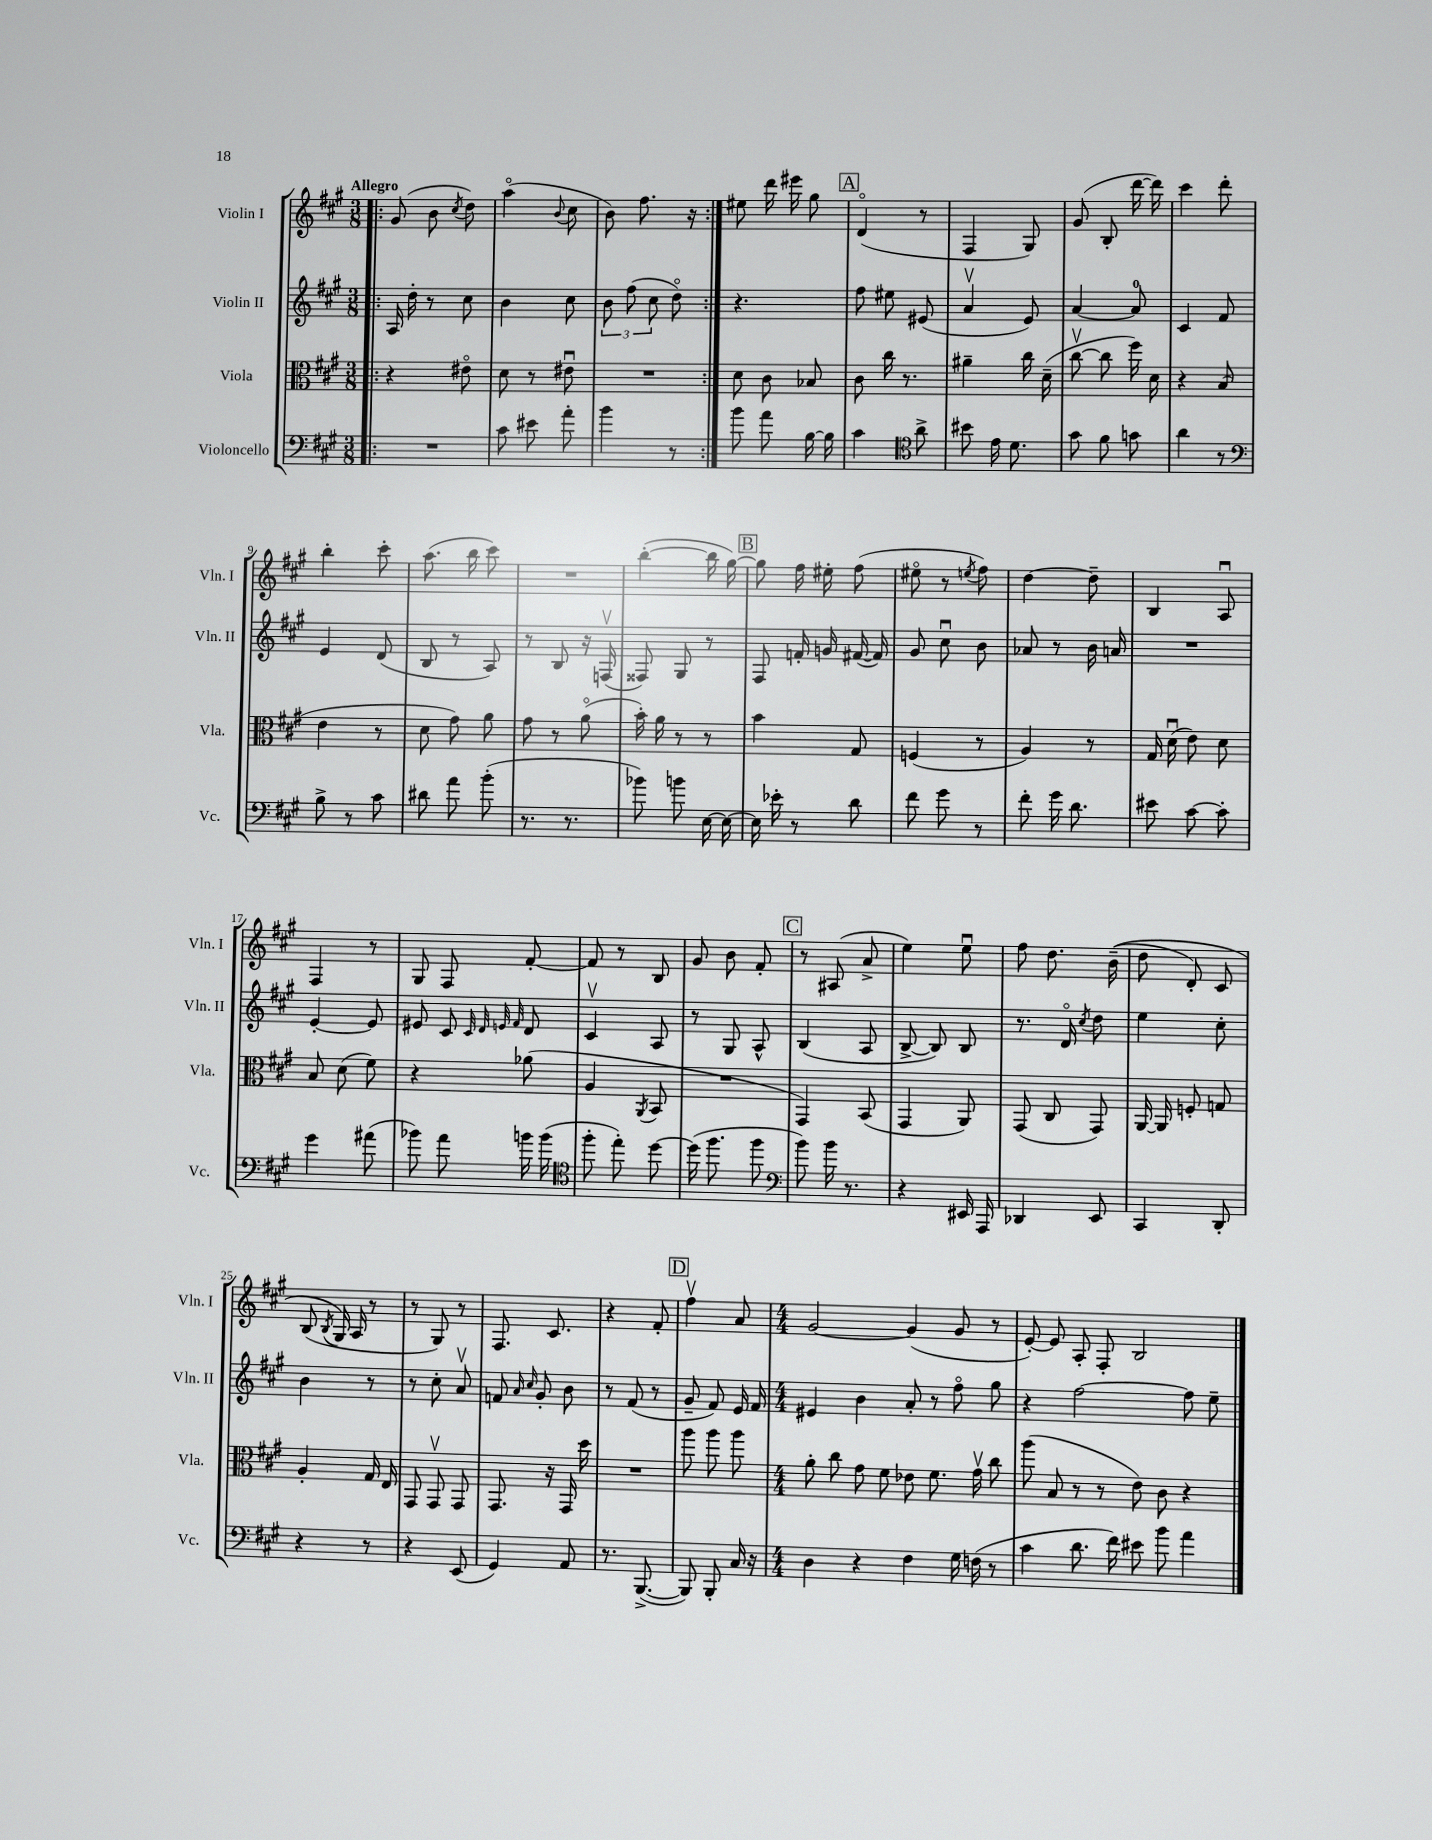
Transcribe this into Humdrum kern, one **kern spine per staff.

**kern	**kern	**kern	**kern
*staff4	*staff3	*staff2	*staff1
*clefF4	*clefC3	*clefG2	*clefG2
*k[f#c#g#]	*k[f#c#g#]	*k[f#c#g#]	*k[f#c#g#]
*M3/8	*M3/8	*M3/8	*M3/8
=!|:	=!|:	=!|:	=!|:
4.r	4r	16A	(8g#
.	.	16dd'	.
.	.	8r	8b
.	.	.	8qcc#
.	8e#o	8cc#	8dd)
=	=	=	=
8c#	8d	4b	(4aao
8e#	8r	.	.
.	.	.	8qqb
8a'	8e#u	8cc#	8cc#
=	=	=	=
4b	4.r	12b	8b)
.	.	(12ff#	.
.	.	.	8.ff#
.	.	12cc#	.
8r	.	8ddo)	.
.	.	.	16r
=:|!	=:|!	=:|!	=:|!
8b	8d	4.r	8ee#
8a	8c#	.	16ddd
.	.	.	16eee#
[16B	8B-	.	8gg#
16B]	.	.	.
=	=	=	=
4c#	8c#	8ff#	(4do
.	16cc#	8ee#	.
.	8.r	.	.
*clefC4	*	*	*
8a^	.	(8e#	8r
=	=	=	=
8b#	4a#~	4av	4F#
16e	.	.	.
8.d	.	.	.
.	16cc#	8e)	8G#)
.	(16d~	.	.
=	=	=	=
8g#	[8cc#v	[4a	(8g#
8f#	8cc#]	.	8B'
8g	16ff#)	8a]	[16ddd
.	16d	.	16ddd])
=	=	=	=
4a	4r	4c#	4ccc#
8r	(8B	8f#	8ddd'
=	=	=	=
*clefF4	*	*	*
8B^	4e	4e	4bb'
8r	.	.	.
8c#	8r	(8d	8ccc#'
=	=	=	=
8d#	8d	8B	(8.aa
8a	8g#)	8r	.
.	.	.	16bb
(8b'	8a	8A)	8ccc#)
=	=	=	=
8.r	8g#	8r	4.r
.	8r	8B	.
8.r	.	.	.
.	(8ao	16r	.
.	.	(16Fv	.
=	=	=	=
8b-)	16b')	8F##)	([4bb'
.	16a	.	.
8b	8r	8G#	.
[16E	8r	8r	16bb]
16E_	.	.	[16gg#)
=	=	=	=
16E]	4b	8F#	8gg#]
16e-'	.	.	.
8r	.	16f'	16ff#
.	.	16g	16ee#'
8d	8G#	([16f#	(8ff#
.	.	16f#])	.
=	=	=	=
8f#	(4F	8g#	8ee#o
8g#	.	8cc#u	8r
.	.	.	8qee
8r	8r	8b	8ff#)
=	=	=	=
8f#'	4A)	8a-	[4dd
16g#	.	8r	.
8.d	.	.	.
.	8r	16b	8dd~]
.	.	16a	.
=	=	=	=
8e#	16G#	4.r	4B
.	(16du	.	.
[8c#	8e)	.	.
8c#']	8d	.	8Au
=	=	=	=
4g#	8B	[4e'	4F#
.	(8d	.	.
(8a#	8f#)	8e]	8r
=	=	=	=
8b-)	4r	8e#	8G#
8a	.	8c#	8F#
.	.	32qqc#	.
.	.	32qqd	.
.	.	32qqe	.
.	.	32qqf#	.
16b	(8a-	8d	[8f#'
(16b	.	.	.
=	=	=	=
*clefC4	*	*	*
8ff#'	4A	4c#v	8f#]
8ee')	.	.	8r
.	8qAA	.	.
[8dd	8BB	8A	8B
=	=	=	=
(16dd]	4.r	8r	8g#
8.ff#	.	.	.
.	.	8G#	8b
8ff#	.	8A^^	8f#'
=	=	=	=
*clefF4	*	*	*
8b)	4GG#)	(4B	8r
16b	.	.	(8A#
8.r	.	.	.
.	(8BB	8A	8a^
=	=	=	=
4r	4GG#	[8B^	4ee)
.	.	8B])	.
16EE#	8AA)	8B	8eeu
16AAA	.	.	.
=	=	=	=
4DD-	(8GG#	8.r	8ff#
.	8C#	.	8.dd
.	.	16do	.
.	.	8qcc#	.
8EE	8GG#)	8dd	.
.	.	.	&((16b~
=	=	=	=
4CC#	[16AA	4ee	8dd
.	16AA]	.	.
.	8F'	.	8d')
8DD'	8G	8cc#'	8c#
=	=	=	=
4r	4A'	4b	(8B
.	.	.	8qB
.	.	.	16G#&)
.	.	.	16A
8r	16G#	8r	8r
.	16E	.	.
=	=	=	=
4r	8GG#	8r	8r
.	8GG#v	8cc#'	8G#)
(8EE	8GG#	8av	8r
=	=	=	=
4GG#)	8.GG#	8f	8.F#
.	.	16qqa	.
.	.	16qqcc#	.
.	.	8g#'	.
.	16r	.	8.c#
8AA	16GG#	8b	.
.	16dd	.	.
=	=	=	=
8.r	4.r	8r	4r
.	.	(8f#	.
([8.BBB^	.	.	.
.	.	8r	8f#'
=	=	=	=
8BBB])	8aa	8g#~	4ff#v
8BBB'	8aa	8f#)	.
16C#	8aa	16e	8a
16r	.	16f#	.
=	=	=	=
*M4/4	*M4/4	*M4/4	*M4/4
4D	8a'	4e#	[2g#
.	8cc#	.	.
4r	8g#	4b	.
.	8f#	.	.
4F#	8e-	8a'	(4g#]
.	8.f#	8r	.
16G#	.	8ff#o	8g#
(16F	16g#v	.	.
8r	8cc#	8gg#	8r
=	=	=	=
4c#	(8aa	4r	[8e')
.	8B	.	8e]
8.d	8r	[2ff#	8A'
.	8r	.	8F#'
16f#)	.	.	.
8e#	8e)	.	2B
8b	8c#	.	.
4a	4r	8ff#]	.
.	.	8ee~	.
==	==	==	==
*-	*-	*-	*-
